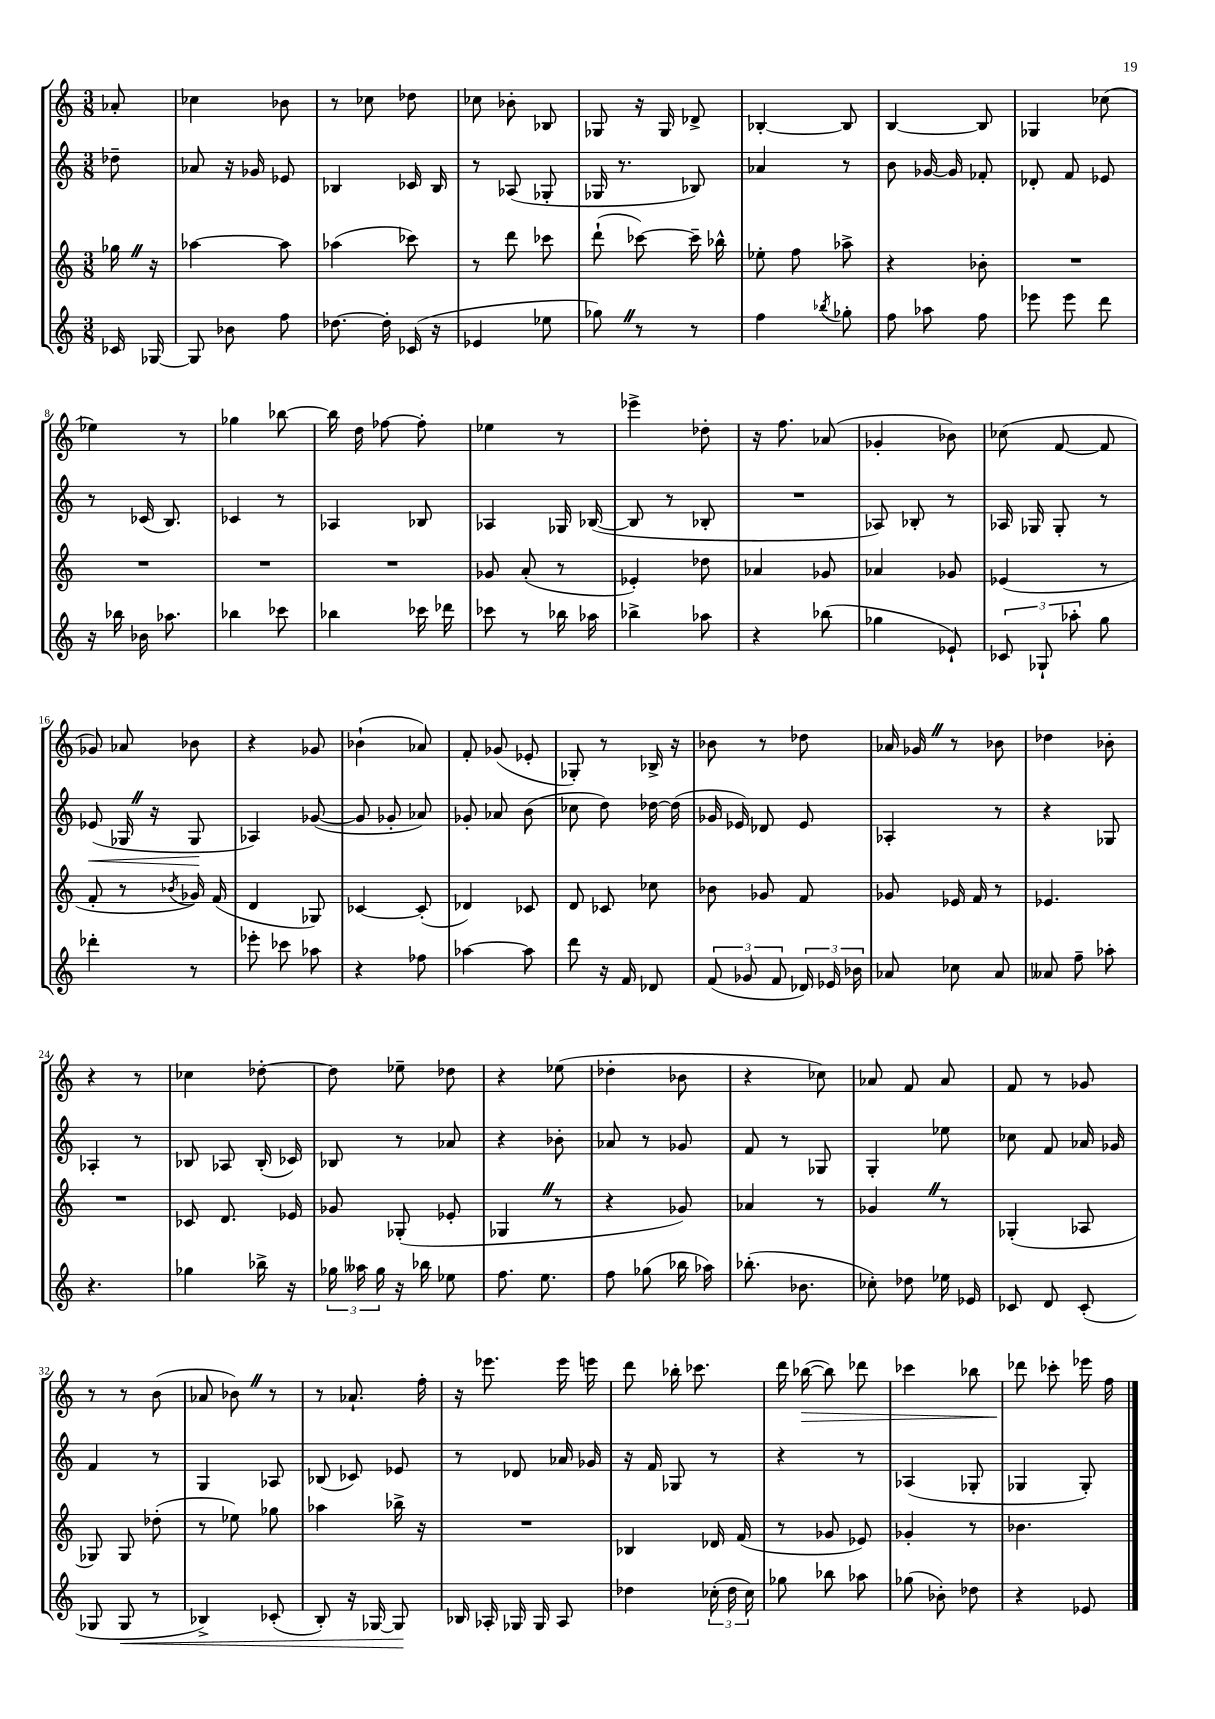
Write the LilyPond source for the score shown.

<<
\new StaffGroup <<
\new Staff = "s0" {
    \clef treble \key c \major \numericTimeSignature \time 3/8 \partial 8
    \autoBeamOff aes'8-. |
    ces''4 bes'8 |
    r8 ces''8 des''8 |
    ces''8 bes'8-. bes8 |
    ges8 r16 ges16 des'8-> |
    bes4~-. bes8 |
    b4~ b8 |
    ges4 ces''8( |
    ees''4) r8 |
    ges''4 bes''8~ |
    bes''16 d''16 fes''8~ fes''8-. |
    ees''4 r8 |
    ees'''4-> des''8-. |
    r16 f''8. aes'8( |
    ges'4-. bes'8) |
    ces''8( f'8~ f'8 |
    ges'8) aes'8 bes'8 |
    r4 ges'8 |
    bes'4-!( aes'8) |
    f'8-. ges'8( ees'8-. |
    ges8-.) r8 bes16-> r16 |
    bes'8 r8 des''8 |
    aes'16 ges'16 \once \override BreathingSign.text = \markup { \musicglyph "scripts.caesura.straight" } \breathe r8 bes'8 |
    des''4 bes'8-. |
    r4 r8 |
    ces''4 des''8~-. |
    des''8 ees''8-- des''8 |
    r4 ees''8( |
    des''4-. bes'8 |
    r4 ces''8) |
    aes'8 f'8 aes'8 |
    f'8 r8 ges'8 |
    r8 r8 b'8( |
    aes'8 bes'8) \once \override BreathingSign.text = \markup { \musicglyph "scripts.caesura.straight" } \breathe r8 |
    r8 aes'8.-! f''16-. |
    r16 ees'''8. ees'''16 e'''16 |
    d'''8 bes''16-. ces'''8. |
    d'''16 bes''16~\>( bes''8) des'''8 |
    ces'''4 bes''8 |
    des'''8\! ces'''8-. ees'''16 f''16 \bar "|." |
}
\new Staff = "s1" {
    \clef treble \key c \major \numericTimeSignature \time 3/8 \partial 8
    \autoBeamOff des''8-- |
    aes'8 r16 ges'16 ees'8 |
    bes4 ces'16 bes16 |
    r8 aes8( ges8-. |
    ges16 r8. bes8) |
    aes'4 r8 |
    b'8 ges'16~ ges'16 fes'8-. |
    des'8-. f'8 ees'8 |
    r8 ces'16( b8.) |
    ces'4 r8 |
    aes4 bes8 |
    aes4 ges16 bes16~( |
    bes8 r8 bes8-. |
    R4. |
    aes8) bes8-. r8 |
    aes16 ges16 ges8-. r8 |
    ees'8\<( ges16 \once \override BreathingSign.text = \markup { \musicglyph "scripts.caesura.straight" } \breathe r16 ges8\! |
    aes4) ges'8~( |
    ges'8 ges'8-. aes'8) |
    ges'8-. aes'8 b'8( |
    ces''8 d''8) des''16~ des''16( |
    ges'16 ees'16) des'8 ees'8 |
    aes4-. r8 |
    r4 ges8 |
    aes4-. r8 |
    bes8 aes8 bes16-.( ces'16) |
    bes8 r8 aes'8 |
    r4 bes'8-. |
    aes'8 r8 ges'8 |
    f'8 r8 ges8 |
    g4-. ees''8 |
    ces''8 f'8 aes'16 ges'16 |
    f'4 r8 |
    g4 aes8 |
    bes8( ces'8) ees'8 |
    r8 des'8 aes'16 ges'16 |
    r16 f'16 ges8 r8 |
    r4 r8 |
    aes4( ges8-. |
    ges4 ges8-.) \bar "|." |
}
\new Staff = "s2" {
    \clef treble \key c \major \numericTimeSignature \time 3/8 \partial 8
    \autoBeamOff ges''16 \once \override BreathingSign.text = \markup { \musicglyph "scripts.caesura.straight" } \breathe r16 |
    aes''4~ aes''8 |
    aes''4( ces'''8) |
    r8 d'''8 ces'''8 |
    d'''8-!( ces'''8~) ces'''16-- bes''16-^ |
    ees''8-. f''8 aes''8-> |
    r4 bes'8-. |
    R4. |
    R4. |
    R4. |
    R4. |
    ges'8 a'8-.( r8 |
    ees'4-.) des''8 |
    aes'4 ges'8 |
    aes'4 ges'8 |
    ees'4( r8 |
    f'8-. r8 \acciaccatura { bes'8 } ges'16) f'16( |
    d'4 ges8) |
    ces'4~ ces'8-.( |
    des'4) ces'8 |
    d'8 ces'8 ces''8 |
    bes'8 ges'8 f'8 |
    ges'8 ees'16 f'16 r8 |
    ees'4. |
    R4. |
    ces'8 d'8. ees'16 |
    ges'8 ges8-.( ees'8-. |
    ges4 \once \override BreathingSign.text = \markup { \musicglyph "scripts.caesura.straight" } \breathe r8 |
    r4 ges'8) |
    aes'4 r8 |
    ges'4 \once \override BreathingSign.text = \markup { \musicglyph "scripts.caesura.straight" } \breathe r8 |
    ges4-.( aes8 |
    ges8) ges8 des''8-.( |
    r8 ees''8) ges''8 |
    aes''4 bes''16-> r16 |
    R4. |
    bes4 des'16 f'16( |
    r8 ges'8 ees'8) |
    ges'4-. r8 |
    bes'4. \bar "|." |
}
\new Staff = "s3" {
    \clef treble \key c \major \numericTimeSignature \time 3/8 \partial 8
    \autoBeamOff ces'16 ges16~ |
    ges8 bes'8 f''8 |
    des''8.~ des''16-. ces'16( r16 |
    ees'4 ees''8 |
    ges''8) \once \override BreathingSign.text = \markup { \musicglyph "scripts.caesura.straight" } \breathe r8 r8 |
    f''4 \acciaccatura { bes''8 } ges''8-. |
    f''8 aes''8 f''8 |
    ees'''8 ees'''8 d'''8 |
    r16 bes''16 bes'16 aes''8. |
    bes''4 ces'''8 |
    bes''4 ces'''16 des'''16 |
    ces'''8 r8 bes''16 aes''16 |
    bes''4-> aes''8 |
    r4 bes''8( |
    ges''4 ees'8-!) |
    \tuplet 3/2 { ces'8 ges8-! aes''8-. } g''8 |
    des'''4-. r8 |
    ees'''8-. ces'''8 aes''8 |
    r4 fes''8 |
    aes''4~ aes''8 |
    d'''8 r16 f'16 des'8 |
    \tuplet 3/2 { f'8( ges'8 f'8 } \tuplet 3/2 { des'16) ees'16 bes'16 } |
    aes'8 ces''8 aes'8 |
    aeses'8 f''8-- aes''8-. |
    r4. |
    ges''4 bes''16-> r16 |
    \tuplet 3/2 { ges''16 aeses''16 ges''16 } r16 bes''16 ees''8 |
    f''8. e''8. |
    f''8 ges''8( bes''16 aes''16) |
    bes''8.-.( bes'8. |
    ces''8-.) des''8 ees''16 ees'16 |
    ces'8 d'8 ces'8-.( |
    ges8 ges8\< r8 |
    bes4->) ces'8-.( |
    b8-.) r16 ges16~ ges8\! |
    bes16 aes16-. ges16 ges16 aes8 |
    des''4 \tuplet 3/2 { ces''16-.( des''16 ces''16) } |
    ges''8 bes''8 aes''8 |
    ges''8( bes'8-.) des''8 |
    r4 ees'8 \bar "|." |
}
>>
>>
